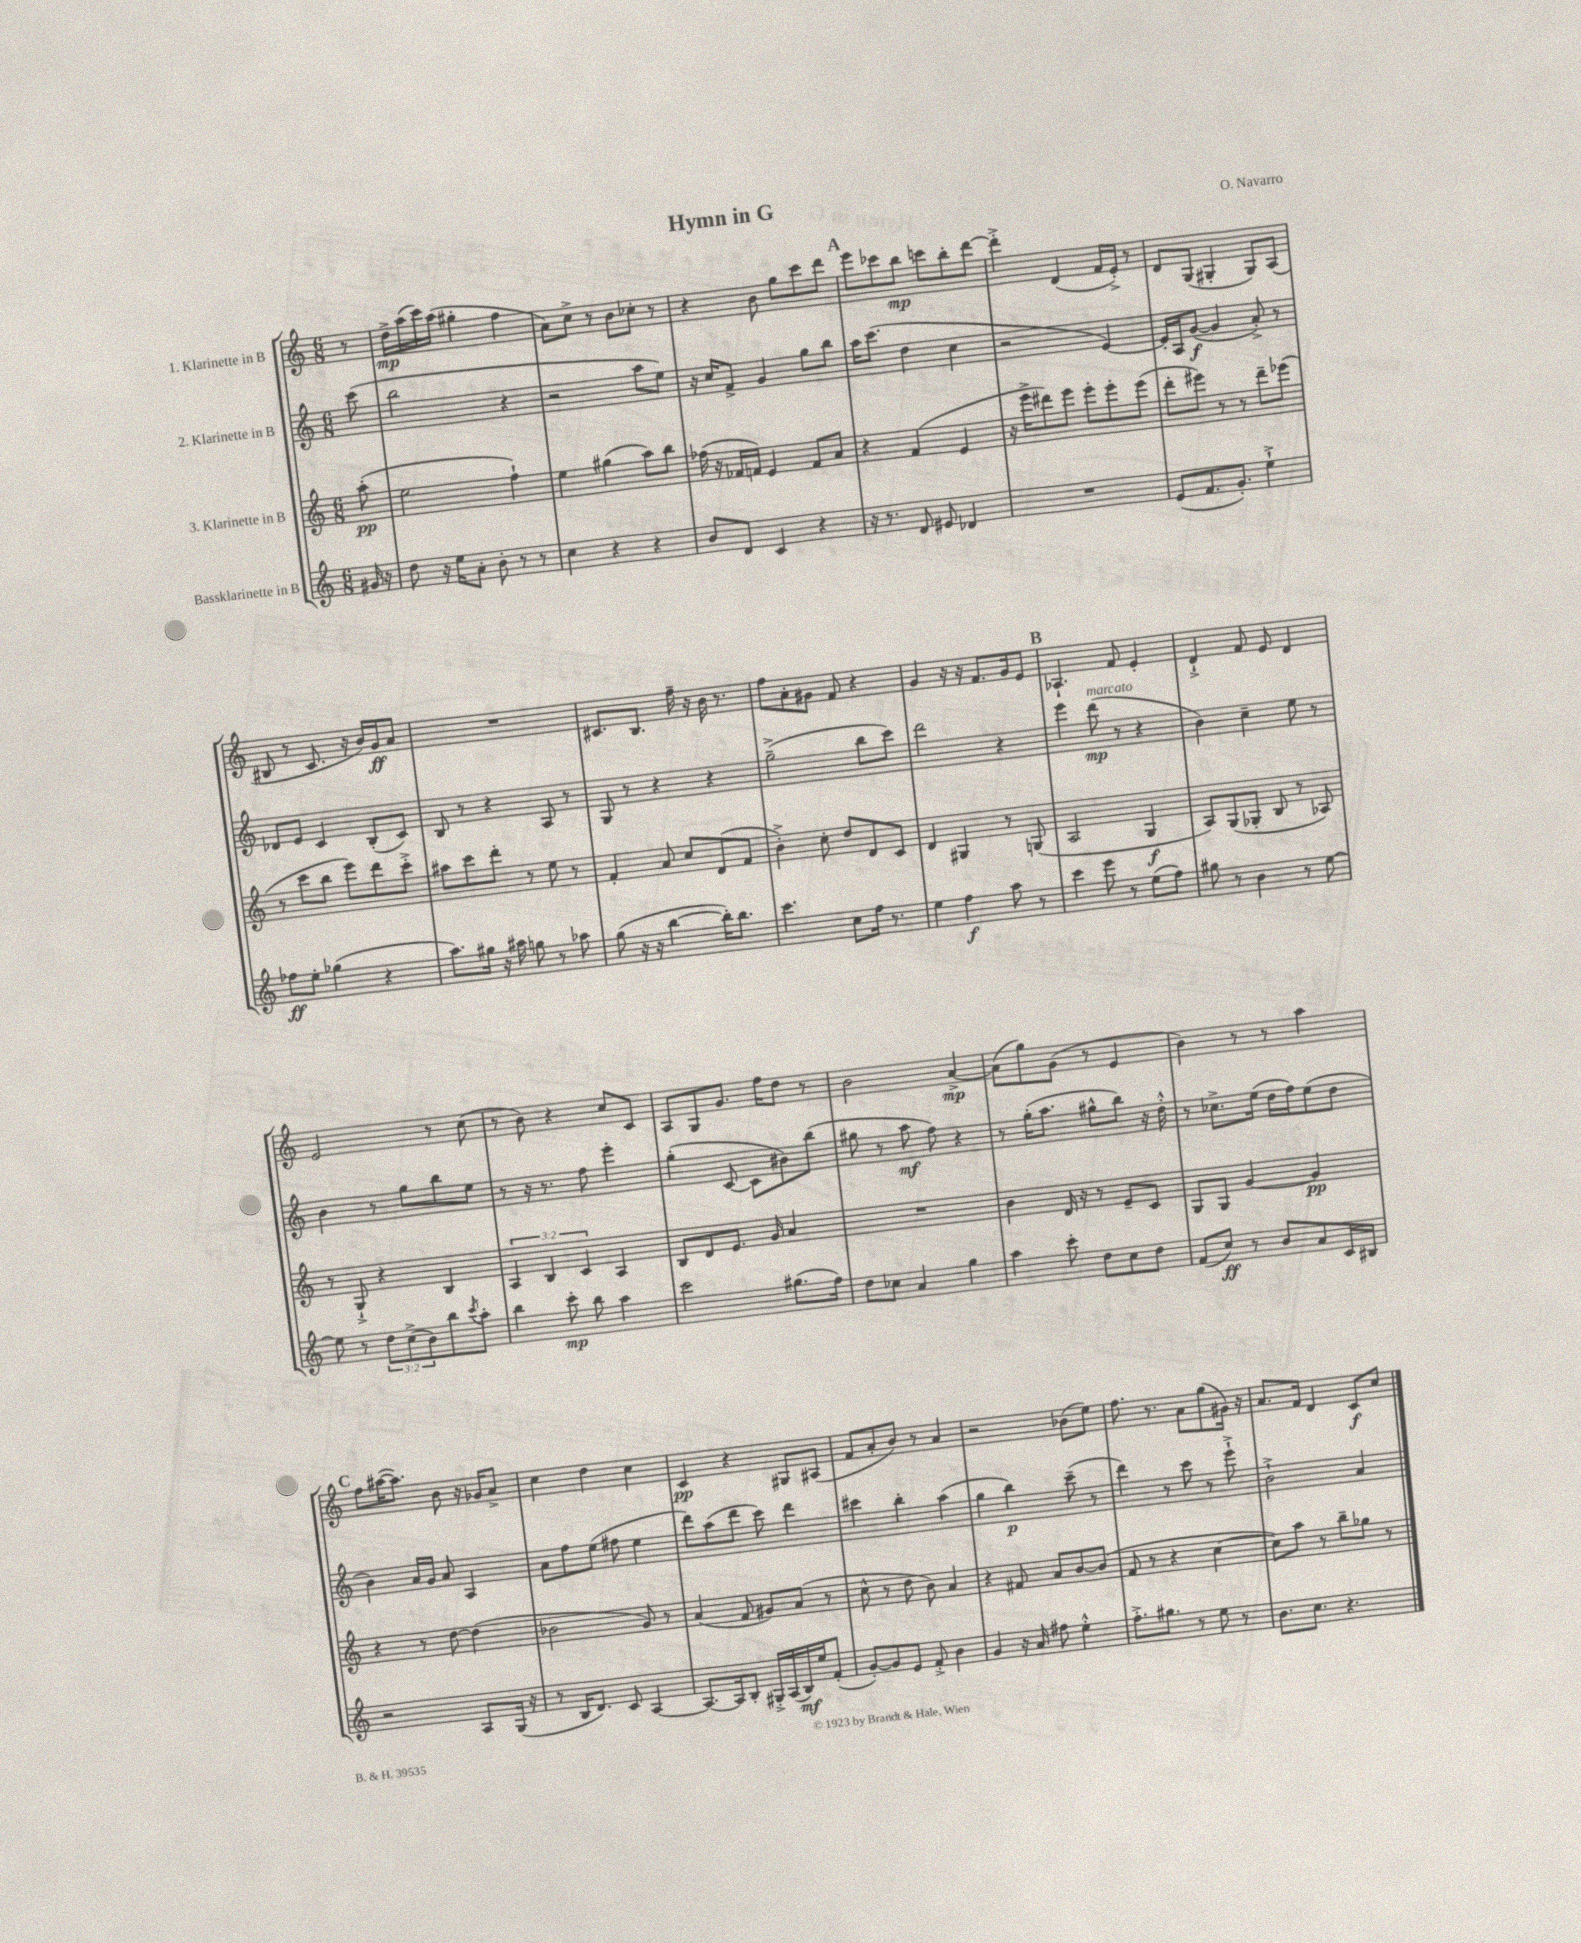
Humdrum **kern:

**kern	**dynam	**kern	**dynam	**kern	**dynam	**kern	**dynam
*part4	*part4	*part3	*part3	*part2	*part2	*part1	*part1
*staff4	*staff4	*staff3	*staff3	*staff2	*staff2	*staff1	*staff1
*I"Bassklarinette in B	*	*I"3. Klarinette in B	*	*I"2. Klarinette in B	*	*I"1. Klarinette in B	*
*clefG2	*	*clefG2	*	*clefG2	*	*clefG2	*
*k[]	*	*k[]	*	*k[]	*	*k[]	*
*M6/8	*	*M6/8	*	*M6/8	*	*M6/8	*
=	=	=	=	=	=	=	=
16g#X/	.	(8aa'\	pp	(8ccc\	.	8r	.
16r	.	.	.	.	.	.	.
=1	=1	=1	=1	=1	=1	=1	=1
8dd\	.	2ee\	.	2bb\	.	16dd^\LL	mp
.	.	.	.	.	.	(16aa\	.
16r	.	.	.	.	.	16ccc\)	.
16ee\KL	.	.	.	.	.	(16aa\JJ	.
8a'\J	.	.	.	.	.	4gg#X'\	.
8b'\	.	.	.	.	.	.	.
8r	.	4ff`\)	.	4r	.	4ff\	.
8r	.	.	.	.	.	.	.
=2	=2	=2	=2	=2	=2	=2	=2
4cc\	.	4ee\	.	2r	.	8a\L)	.
.	.	.	.	.	.	8cc^\J	.
4r	.	(4gg#X\	.	.	.	8r	.
.	.	.	.	.	.	8b\L	.
4r	.	8aa\L)	.	8aa\L	.	8cc-X'\J	.
.	.	8bb\J	.	8ee\J)	.	8r	.
=3	=3	=3	=3	=3	=3	=3	=3
8b/L	.	(16ff-X\	.	16r	.	4r	.
.	.	16r	.	16cc/KL	.	.	.
8d/J	.	16f-X/LL	.	8f^/J	.	.	.
.	.	16fn/JJ)	.	.	.	.	.
4c/	.	4e/	.	4g/	.	8b\	.
.	.	.	.	.	.	8gg\L	.
4r	.	8f/L	.	8gg\L	.	8ccc\	.
.	.	8a/J	.	8bb\J	.	8ddd\J	.
!!LO:REH:place=s1:t=A
=4	=4	=4	=4	=4	=4	=4	=4
16r	.	4r	.	16aa\KL	.	8eee\L	.
8.r	.	.	.	(8.ccc\J	.	.	.
.	.	.	.	.	.	8ccc-X\	.
8d/	.	(4f/	.	4dd\	.	8bb\J	mp
8e#X/	.	.	.	.	.	8cccn\L	.
4d-X/	.	4e/	.	4cc\	.	8bb'\	.
.	.	.	.	.	.	[8ddd\J	.
=5	=5	=5	=5	=5	=5	=5	=5
2.r	.	16r	.	2r	.	4ddd'^\]	.
.	.	16eee^\KL	.	.	.	.	.
.	.	8ddd#X\)	.	.	.	.	.
.	.	8eee\J	.	.	.	(4d/	.
.	.	8eee'\L	.	.	.	.	.
.	.	8eee'\	.	[4e/)	.	16f/LL	.
.	.	.	.	.	.	16e'^/JJ)	.
.	.	(8eee\J	.	.	.	8r	.
=6	=6	=6	=6	=6	=6	=6	=6
(8e/L	.	8ddd'\L	.	16e'/LL]	.	8d/L	.
.	.	.	.	16A/J	.	.	.
8.f/	.	8eee#X\J)	.	([8g/J	f	(8G/J	.
.	.	8r	.	4g/]	.	4G#X'/	.
8.g'/J)	.	.	.	.	.	.	.
.	.	8r	.	.	.	.	.
4ee`^\	.	8ddd~\L	.	8a'^/)	.	8G#/L)	.
.	.	(8eee-X\J	.	8r	.	(8A/J	.
!!LO:LB:g=z
=7	=7	=7	=7	=7	=7	=7	=7
8ff-X\L	ff	8r	.	8d-X/L	.	8B#X/	.
8ee'\J	.	8ccc\L	.	8e/J	.	8r	.
(4gg-X\	.	8bb\J	.	4c/	.	8.c/	.
.	.	8eee\L)	.	.	.	.	.
.	.	.	.	.	.	16r	.
4r	.	8ddd\	.	(8B'/L	.	16b/LL)	.
.	.	.	.	.	.	16g/J	ff
.	.	8ccc'^\J	.	8c/J)	.	8a/J	.
=8	=8	=8	=8	=8	=8	=8	=8
8.aa\L)	.	8aa#X\L	.	8B/	.	2.r	.
.	.	8ccc\	.	8r	.	.	.
16gg#X\Jk	.	.	.	.	.	.	.
16r	.	8ddd'\J	.	4r	.	.	.
16aa#X\	.	.	.	.	.	.	.
8ggn\	.	8r	.	.	.	.	.
8r	.	8ee\	.	8A/	.	.	.
8aa-X\	.	8r	.	8r	.	.	.
=9	=9	=9	=9	=9	=9	=9	=9
(8gg\	.	4f'/	.	8G/	.	8.c#X/L	.
16r	.	.	.	8r	.	.	.
16r	.	.	.	.	.	8.B/J	.
[4bb\	.	8a/	.	4r	.	.	.
.	.	8cc/L	.	.	.	16ff~\	.
.	.	.	.	.	.	16r	.
16bb'\KL])	.	(8d/	.	4r	.	16b\	.
8.bb\J	.	.	.	.	.	8.r	.
.	.	8f/J	.	.	.	.	.
=10	=10	=10	=10	=10	=10	=10	=10
4.ccc\	.	4b'^\)	.	(2gg~^\	.	8ff\L	.
.	.	.	.	.	.	8a'\	.
.	.	8cc'\	.	.	.	8g#X\J	.
8cc\L	.	8dd/L	.	.	.	8f/	.
16ff\Jk	.	8d/	.	8bb\L	.	4r	.
8.r	.	.	.	.	.	.	.
.	.	8c/J	.	8ccc\J)	.	.	.
=11	=11	=11	=11	=11	=11	=11	=11
4ee\	.	4d/	.	2ddd\	.	4g/	.
4ff\	f	4G#X/	.	.	.	16r	.
.	.	.	.	.	.	16r	.
.	.	.	.	.	.	8.f/L	.
8aa\	.	8r	.	4r	.	.	.
.	.	.	.	.	.	16g/k	.
8r	.	(8Gn/	.	.	.	8e/J	.
!!LO:REH:place=s1:t=B
=12	=12	=12	=12	=12	=12	=12	=12
4ccc\	.	2A/	.	4eee\	.	4.A-X`/	.
!	!	!	!	!LO:TX:a:i:t=marcato	!	!	!
8eee\	.	.	.	(8ddd\	mp	.	.
8r	.	.	.	8r	.	8f/	.
(8ee\L	.	4G/	f	4r	.	4e'/	.
8ff\J)	.	.	.	.	.	.	.
=13	=13	=13	=13	=13	=13	=13	=13
8gg#X\	.	8A/L)	.	4b\)	.	4d`^/	.
8r	.	(8G/	.	.	.	.	.
4b\	.	8G-X'/J	.	4cc~\	.	8f/	.
.	.	8B/	.	.	.	8e/	.
8r	.	8r	.	8ee\	.	4d/	.
[8ee\	.	8A-X/)	.	8r	.	.	.
!!LO:LB:g=z
=14	=14	=14	=14	=14	=14	=14	=14
8ee\]	.	8r	.	4b\	.	2e/	.
8r	.	8G`^/	.	.	.	.	.
12dd\L	.	4r	.	8r	.	.	.
(12cc^\	.	.	.	.	.	.	.
.	.	.	.	8gg\L	.	.	.
12b\)	.	.	.	.	.	.	.
8bb\	.	4B/	.	8bb\	.	8r	.
8qccc/	.	.	.	.	.	.	.
8aa'\J	.	.	.	8ee\J	.	(8cc\	.
=15	=15	=15	=15	=15	=15	=15	=15
4bb\	.	6A/	.	8r	.	8r	.
.	.	.	.	16r	.	8b\)	.
.	.	6B/	.	.	.	.	.
.	.	.	.	8.r	.	.	.
8ccc'\	mp	.	.	.	.	4r	.
.	.	6c/	.	.	.	.	.
8bb\	.	.	.	8ff\	.	.	.
4aa\	.	4A/	.	4eee'\	.	8cc/L	.
.	.	.	.	.	.	8c/J	.
=16	=16	=16	=16	=16	=16	=16	=16
2ccc\	.	8B/L	.	(4gg'\	.	8A/L	.
.	.	8d/	.	.	.	8G/	.
.	.	8.e/J	.	[8c/	.	8.g/J	.
.	.	.	.	8c\L]	.	.	.
.	.	16g/	.	.	.	16ff\KL	.
(8.gg#X\L	.	4a/	.	8b#X\)	.	8dd\J	.
.	.	.	.	(8bb\J	.	8r	.
16ff\Jk)	.	.	.	.	.	.	.
=17	=17	=17	=17	=17	=17	=17	=17
8dd\L	.	2.r	.	8gg#X\	.	2b\	.
8cc-X\J	.	.	.	8r	.	.	.
4a/	.	.	.	8aa\	mf	.	.
.	.	.	.	8ff\)	.	.	.
4gg\	.	.	.	4r	.	[4a^/	mp
=18	=18	=18	=18	=18	=18	=18	=18
4aa\	.	4b\	.	8r	.	(8a\L]	.
.	.	.	.	(16gg'\KL	.	8gg\)	.
.	.	.	.	8.aa\J	.	.	.
8ccc'\	.	16d/	.	.	.	(8g\J	.
.	.	16r	.	.	.	.	.
8dd\L	.	8r	.	8gg#X^^\L	.	8r	.
8cc\	.	8e~/L	.	8bb\J)	.	4e/	.
8dd\J	.	8c/J	.	16r	.	.	.
.	.	.	.	16dd'^^\	.	.	.
=19	=19	=19	=19	=19	=19	=19	=19
(8f/L	.	8G/L	.	8r	.	4b\)	.
8cc/J)	ff	8G/J	.	8.cc-X^\L	.	.	.
8r	.	[4g/	.	.	.	8r	.
.	.	.	.	(16ee\Jk	.	.	.
8b/L	.	.	.	16dd\LL	.	8r	.
.	.	.	.	16ff\J)	.	.	.
8a/	.	4g/]	pp	(8ee\	.	4aa\	.
16c/L	.	.	.	8dd\J	.	.	.
16B#X/JJ	.	.	.	.	.	.	.
!!LO:LB:g=z
!!LO:REH:place=s1:t=C
=20	=20	=20	=20	=20	=20	=20	=20
2r	.	4r	.	4b\)	.	8ff\L	.
.	.	.	.	.	.	([16aa#X\K	.
.	.	.	.	.	.	8.aa#\J])	.
.	.	8r	.	16a/LL	.	.	.
.	.	.	.	16g/JJ	.	.	.
.	.	[8dd\	.	8a/	.	8b\	.
8A/L	.	(4dd\]	.	4A/	.	16r	.
.	.	.	.	.	.	16g-X/KL	.
(16G/Jk	.	.	.	.	.	8a^/J	.
16r	.	.	.	.	.	.	.
=21	=21	=21	=21	=21	=21	=21	=21
8r	.	2b-X\	.	8a\L	.	4cc\	.
16B/KL	.	.	.	8ff\	.	.	.
8.d/J)	.	.	.	.	.	.	.
.	.	.	.	(8ee\J	.	4dd\	.
8c/	.	.	.	8ff#X\	.	.	.
[4A/	.	8g/)	.	4ee\	.	4cc\	.
.	.	8r	.	.	.	.	.
=22	=22	=22	=22	=22	=22	=22	=22
8.A/L_	.	(4a/	.	8ddd\L)	.	4c/	pp
.	.	.	.	(8aa\	.	.	.
16A/k]	.	.	.	.	.	.	.
8B'/J	.	8f/	.	8ddd\J	.	4r	.
16G#X'^/LL	.	8g#X/L)	.	8ccc\)	.	.	.
(16A/	.	.	.	.	.	.	.
16B/)	mf	(8a/J	.	4ddd\	.	8G#X/L	.
16ee/J	.	.	.	.	.	.	.
(8f'/J	.	8r	.	.	.	(8A#X/J	.
=23	=23	=23	=23	=23	=23	=23	=23
[8g'/L)	.	8cc^^\	.	4ccc#X\	.	8f/L	.
8g/]	.	8r	.	.	.	8a'/	.
8e/J	.	8dd\	.	4bb'\	.	8b/J)	.
8f'^/	.	8b\)	.	.	.	8r	.
4b\	.	4a/	.	(4aa\	.	4a/	.
=24	=24	=24	=24	=24	=24	=24	=24
4g/	.	4r	.	4gg\	.	2r	.
16r	.	8f#X/	.	4bb\)	p	.	.
16a/	.	.	.	.	.	.	.
8ff#X\	.	8a/L	.	.	.	.	.
4ee'^^\	.	[8b/	.	(8ccc~\	.	(8b-X\L	.
.	.	(8b/J]	.	8r	.	8ee\J)	.
=25	=25	=25	=25	=25	=25	=25	=25
8.ff'^\L	.	8f/	.	4ddd\)	.	8.ff\	.
.	.	8r	.	.	.	.	.
8.gg#X\J	.	.	.	.	.	8.r	.
.	.	4r	.	8r	.	.	.
8r	.	.	.	8ccc\	.	8a\L	.
8ee\	.	[4cc\	.	8r	.	(8gg\	.
8r	.	.	.	8eee`^\	.	16g#X\Jk)	.
.	.	.	.	.	.	16r	.
=26	=26	=26	=26	=26	=26	=26	=26
8.b\L	.	8cc\L])	.	2b`^\	.	8.a/L	.
.	.	8aa\J	.	.	.	.	.
8.cc\J	.	.	.	.	.	16f/Jk	.
.	.	8r	.	.	.	4d/	.
4.r	.	8bb~\L	.	.	.	.	.
.	.	8gg-X\J	.	4a/	.	8c/L	f
.	.	8r	.	.	.	8cc/J	.
==	==	==	==	==	==	==	==
*-	*-	*-	*-	*-	*-	*-	*-
